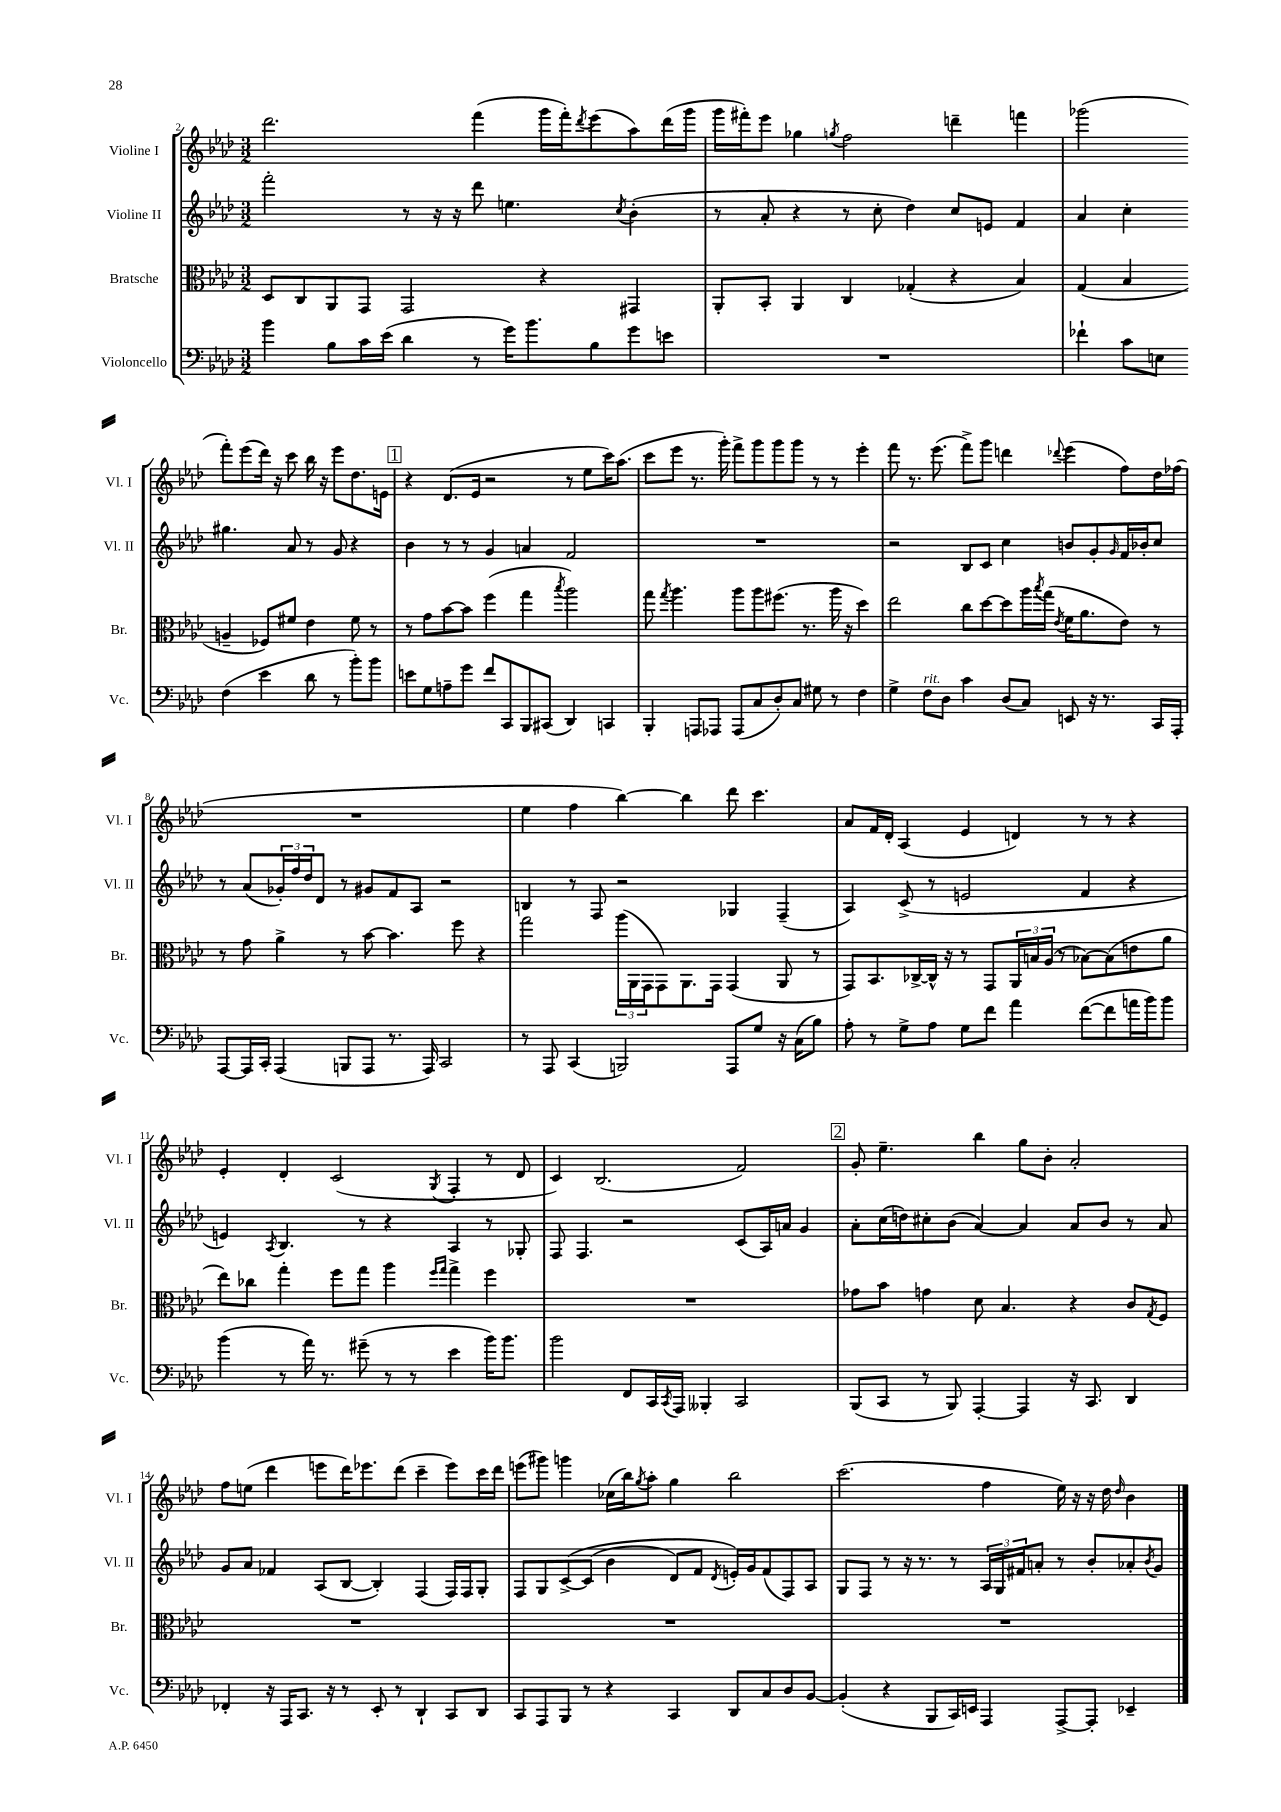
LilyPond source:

<<
\new StaffGroup <<
\new Staff = "s0" \with { instrumentName = "Violine I" shortInstrumentName = "Vl. I" } {
    \clef treble \key aes \major \numericTimeSignature \time 3/2
    des'''2. f'''4( g'''16 f'''16-.) \acciaccatura { des'''8 } ees'''8( aes''8) des'''16( g'''16 |
    g'''16 fis'''16-.) ees'''8 ges''4 \acciaccatura { g''8 } f''2 d'''4-- f'''4 |
    ges'''2( f'''8-.) ees'''8( des'''16) r16 c'''8 bes''16 r16 ees'''8 des''8. e'16 |
    \mark \markup { \box "1" } r4 des'8.( ees'16 r2 r8 ees''8 c'''16) aes''8.( |
    c'''8 ees'''8 r8. g'''16-.) f'''8-> g'''8 g'''8 g'''8 r8 r8 ees'''4-. |
    f'''8 r8. ees'''8.( f'''8->) g'''8 d'''4 \appoggiatura { des'''8 } ees'''4( f''8) des''16 fes''16( |
    R1. |
    ees''4 f''4 bes''4~) bes''4 des'''8 c'''4. |
    aes'8 f'16 des'16-. aes4( ees'4 d'4) r8 r8 r4 |
    ees'4-. des'4-. c'2( \acciaccatura { g8 } f4-. r8 des'8 |
    c'4) bes2.( f'2) |
    \mark \markup { \box "2" } g'8-. ees''4.-- bes''4 g''8 bes'8-. aes'2-. |
    f''8 e''8( des'''4 e'''8 des'''16) ees'''8. des'''8( c'''4-- ees'''8) c'''16 des'''16 |
    e'''8( gis'''8) g'''4 ces''16( bes''16) \acciaccatura { g''8 } aes''8-. g''4 bes''2 |
    c'''2.( f''4 ees''16) r16 r16 des''16 \grace { des''16 } bes'4 \bar "|." |
}
\new Staff = "s1" \with { instrumentName = "Violine II" shortInstrumentName = "Vl. II" } {
    \clef treble \key aes \major \numericTimeSignature \time 3/2
    f'''2-. r8 r16 r16 des'''8 e''4. \acciaccatura { c''8 } bes'4-.( |
    r8 aes'8-. r4 r8 c''8-. des''4) c''8 e'8 f'4 |
    aes'4 c''4-. gis''4. aes'8 r8 g'8 r4 |
    \mark \markup { \box "1" } bes'4 r8 r8 g'4 a'4 f'2 |
    R1. |
    r2 bes8 c'8 c''4 b'8 g'8-. \grace { g'16 } f'16 bes'16-. c''8 |
    r8 aes'8( \tuplet 3/2 { ges'16-.) f''16 des''16 } des'8 r8 gis'8 f'8 aes8 r2 |
    b4 r8 f8 r2 ges4 f4--( |
    aes4) c'8->( r8 e'2 f'4 r4 |
    e'4) \acciaccatura { aes8 } bes4. r8 r4 aes4 r8 ges8-. |
    f8 f4. r2 c'8( aes16) a'16 g'4 |
    \mark \markup { \box "2" } aes'8-. c''16( d''16) cis''8-. bes'8( aes'4~) aes'4 aes'8 bes'8 r8 aes'8 |
    g'8 aes'8 fes'4 aes8( bes8~ bes4-.) f4( f16) f16 g8-. |
    f8 g8 c'8~->\( c'8( bes'4 des'8) f'8 \acciaccatura { des'8 } e'16-.\) g'16 f'8( f8) aes8 |
    g8 f8 r8 r16 r8. r8 \tuplet 3/2 { aes16 g16 fis'16 } a'8-. r8 bes'8-. aes'8-. \acciaccatura { bes'8 } g'8 \bar "|." |
}
\new Staff = "s2" \with { instrumentName = "Bratsche" shortInstrumentName = "Br." } {
    \clef alto \key aes \major \numericTimeSignature \time 3/2
    des8 c8 aes,8 g,8 g,2 r4 gis,4 |
    aes,8-. bes,8-. aes,4 c4 ges4-.( r4 bes4) |
    g4( bes4 a4-- fes8) fis'8 ees'4 fis'8 r8 |
    \mark \markup { \box "1" } r8 g'8 bes'8~ bes'8 f''4( g''4 \acciaccatura { bes''8 } aes''2) |
    g''8 \acciaccatura { g''8 } aes''4. aes''8 aes''8 fis''8.( r8. aes''16 r16 des''4) |
    ees''2 c''8 des''8~ des''8 aes''16 \acciaccatura { bes''8 } g''16( \acciaccatura { ees'8 } f'16 aes'8. ees'8) r8 |
    r8 g'8 aes'4-> r8 bes'8~ bes'4. f''8 r4 |
    g''2 \tuplet 3/2 { aes''16( aes,16 g,16 } g,8) aes,8. g,16 g,4( aes,8 r8 |
    g,8) bes,8. ces16~-> ces16-^ r16 r8 g,8 \tuplet 3/2 { aes,16 b16 aes16( } r8 bes8~) bes8( e'8 aes'8 |
    ees''8) ces''8 g''4-. f''8 g''8 aes''4 \grace { f''16 g''16 } g''4-> f''4 |
    R1. |
    \mark \markup { \box "2" } ges'8 bes'8 g'4 des'8 bes4. r4 c'8 \acciaccatura { g8 } f8 |
    R1. |
    R1. |
    R1. \bar "|." |
}
\new Staff = "s3" \with { instrumentName = "Violoncello" shortInstrumentName = "Vc." } {
    \clef bass \key aes \major \numericTimeSignature \time 3/2
    bes'4 bes8 c'16 ees'16( des'4 r8 g'16) bes'8. bes8 g'8 e'8 |
    R1. |
    fes'4-! c'8 e8 f4( ees'4 des'8 r8 bes'8-.) bes'8 |
    \mark \markup { \box "1" } e'8 g8 a8-- g'8 f'8 c,8 bes,,8 cis,8( des,4) c,4 |
    bes,,4-. a,,8 aes,,8 aes,,8( c8 des8-.) c8 gis8 r8 f4 |
    g4-> f8^\markup { \italic "rit." } des8 c'4 des8( c8) e,8 r16 r8. c,16 aes,,16-. |
    aes,,8~ aes,,16 c,16-. aes,,4( b,,8 aes,,8 r8. aes,,16) c,2 |
    r8 aes,,8 c,4( b,,2) aes,,8 g8 r16 c16( bes8) |
    aes8-. r8 g8-> aes8 g8 f'8 aes'4 f'8~( f'8 a'16 bes'16) bes'8 |
    bes'4( r8 aes'16) r8. gis'8--( r8 r8 ees'4 bes'16) bes'8. |
    bes'2 f,8 c,16 \acciaccatura { c,8 } aes,,16 beses,,4-. c,2 |
    \mark \markup { \box "2" } bes,,8( c,8 r8 bes,,8) aes,,4~-. aes,,4 r16 c,8. des,4 |
    fes,4-. r16 aes,,16 c,8. r16 r8 ees,8-. r8 des,4-! c,8 des,8 |
    c,8 aes,,8 bes,,8 r8 r4 c,4 des,8 c8 des8 bes,8~ |
    bes,4-.( r4 bes,,8 c,16) e,16 aes,,4 aes,,8~-> aes,,8-. ees,4-- \bar "|." |
}
>>
>>
\layout { \context { \Score currentBarNumber = #2 } }
